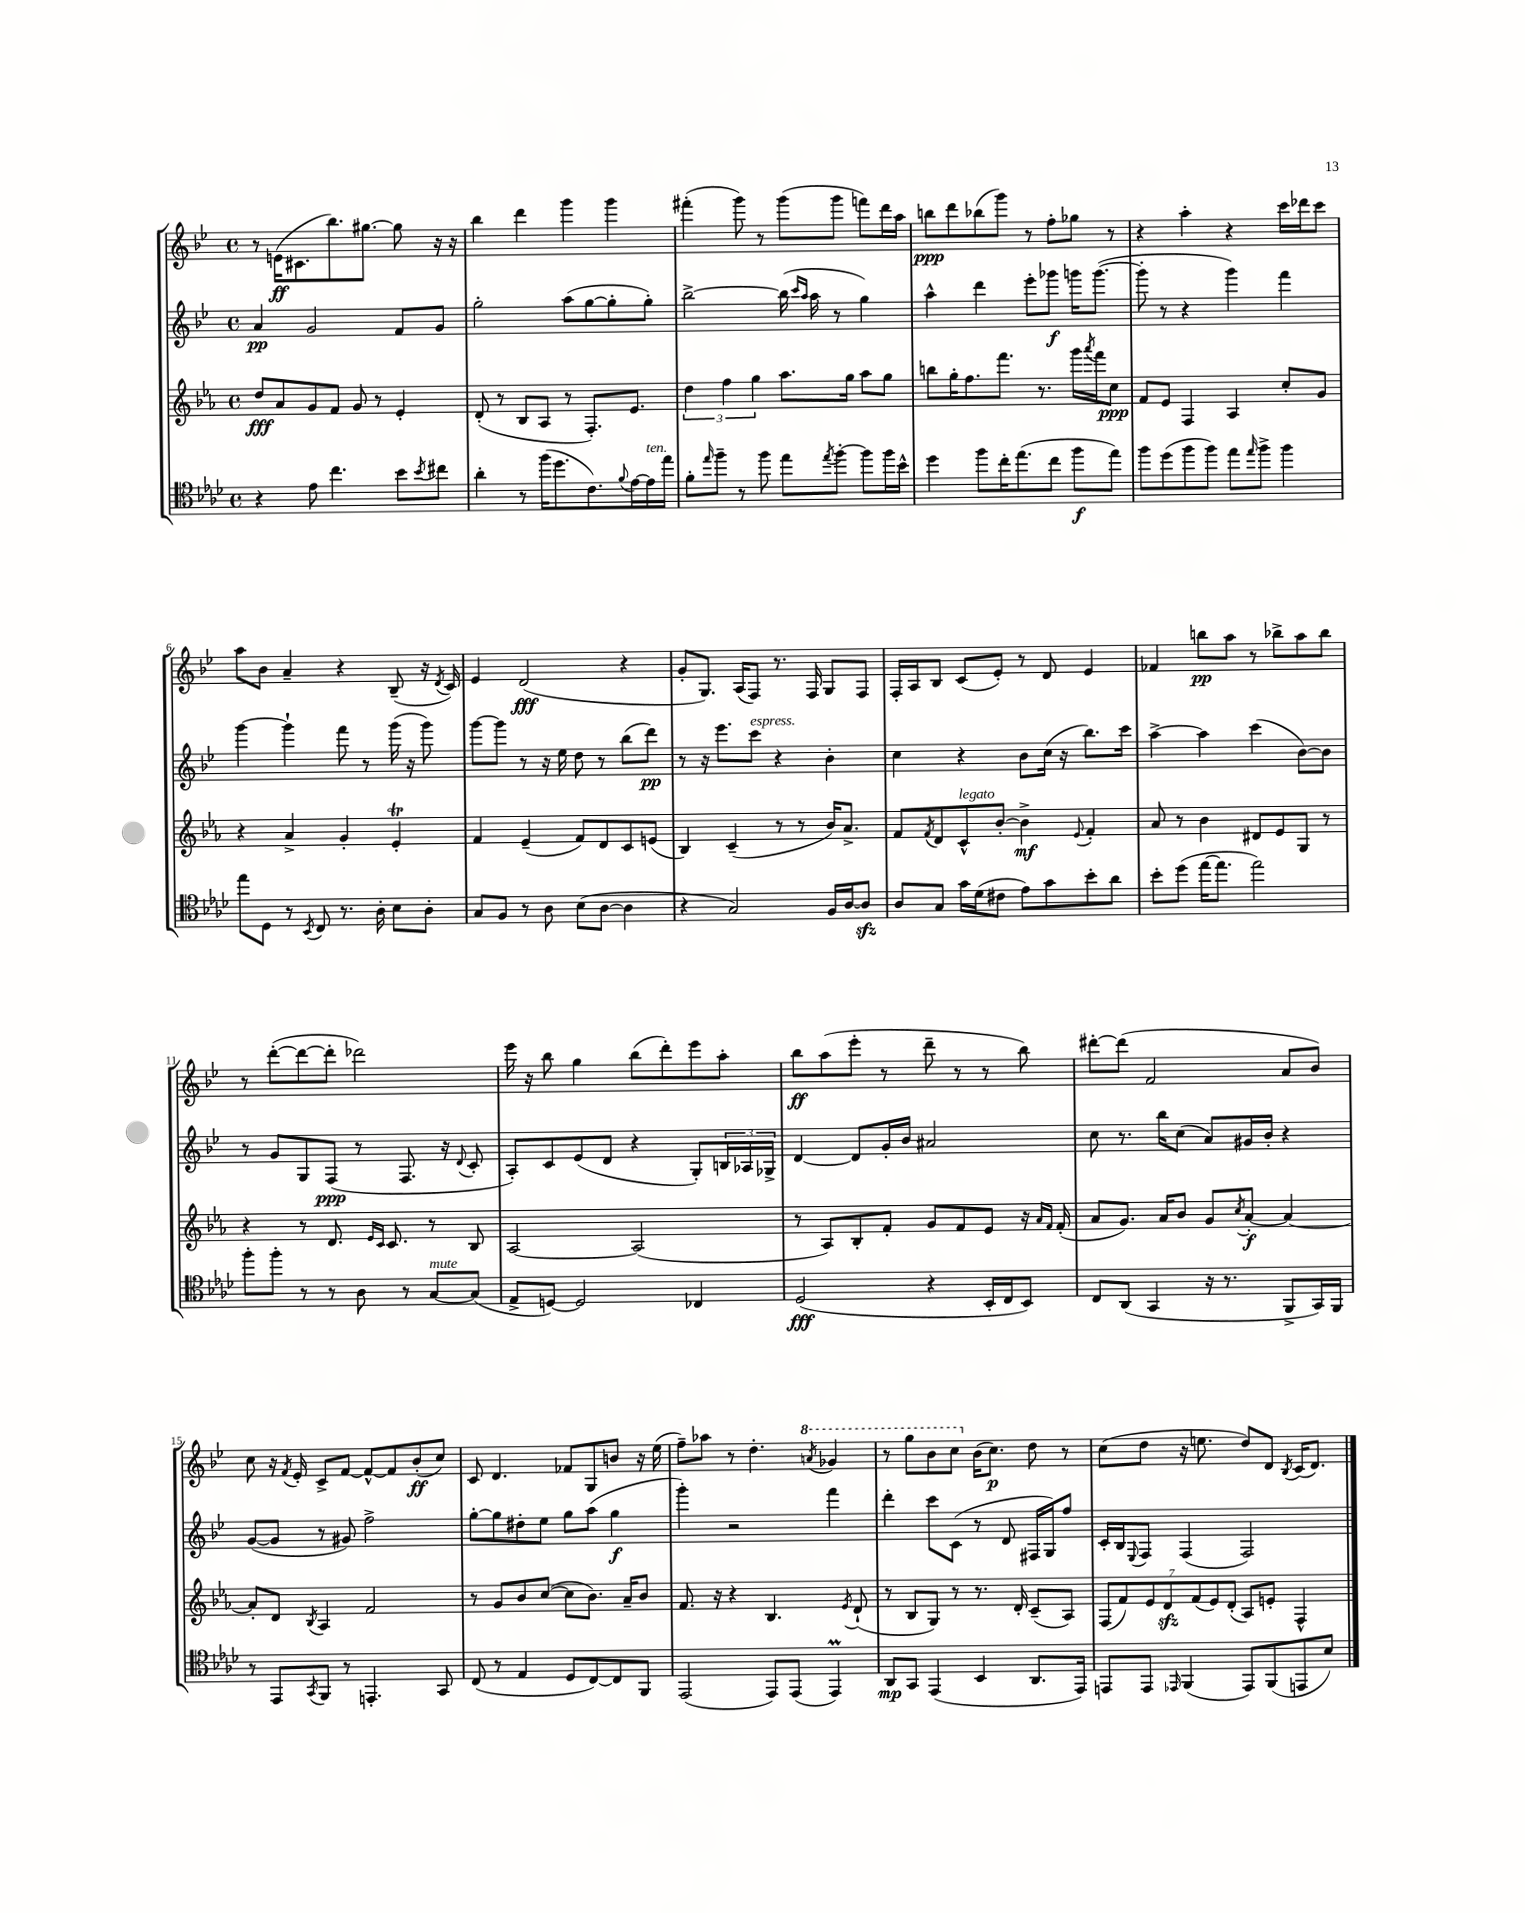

**kern	**kern	**kern	**kern
*staff4	*staff3	*staff2	*staff1
*clefC4	*clefG2	*clefG2	*clefG2
*k[b-e-a-d-]	*k[b-e-a-]	*k[b-e-]	*k[b-e-]
*M4/4	*M4/4	*M4/4	*M4/4
*met(c)	*met(c)	*met(c)	*met(c)
4r	8dd	4a	8r
.	8a-	.	(16e
.	.	.	8.c#
8e-	8g	2g	.
4.cc	8f	.	8.bb-)
.	8g	.	.
.	.	.	[8.gg#
.	8r	.	.
8b-	4e-'	8f	8gg#]
8qb-	.	.	.
8cc#	.	8g	16r
.	.	.	16r
=	=	=	=
4a-'	(8d'	2gg'	4bb-
.	8r	.	.
8r	8B-	.	4ddd
(16ff	8A-	.	.
8.dd-	.	.	.
.	8r	(8aa	4ggg
8.c)	8.F')	[8gg	.
.	.	8gg']	4ggg
8qqf	.	.	.
[16e-	8.e-	.	.
16e-]	.	8gg')	.
16ee-	.	.	.
=	=	=	=
8f'	6dd	[2bb-^	(4fff#'
16qqee-	.	.	.
8ff~	.	.	.
.	6ff	.	.
8r	.	.	8ggg)
.	6gg	.	.
8ff	.	.	8r
8ee-	8.aa-	(16bb-]	(8ggg
.	.	16qqccc	.
.	.	16qqaa	.
.	.	16aa	.
8qee-	.	.	.
[8ff'	.	8r	8ggg
.	16gg	.	.
8ff]	8aa-	4gg)	8fff)
16ff	8gg	.	16ddd
16b-^^	.	.	16aa
=	=	=	=
4dd-	8bb	4aa^^	8bb
.	16gg'	.	8ddd
.	8.ff	.	.
8ff	.	4ddd	(8bb-
16cc'	8.fff	.	8ggg)
(8.ee-	.	.	.
.	.	8eee-'	8r
.	8.r	.	.
8cc	.	8ggg-	8ff'
8ff	16ggg	16ggg	8gg-
.	8qaaa-	.	.
.	16fff	([8.ggg	.
8ee-)	8cc	.	8r
=	=	=	=
8ff	8f	8ggg']	4r
(8dd-	8e-	8r	.
8ff	4F	4r	4aa'
8ff)	.	.	.
8ee-	4A-	4ggg)	4r
16qqee-	.	.	.
8ff^	.	.	.
4ff	8cc'	4fff	16ccc
.	.	.	16ddd-
.	8g	.	8ccc
=	=	=	=
8ee-	4r	[4ggg	8aa
8D-	.	.	8b-
8r	4a-^	4ggg`]	4a~
8qBB-	.	.	.
8C	.	.	.
8.r	4g'	8fff	4r
.	.	8r	.
16A-'	.	.	.
8B-	4e-'	(16ggg	(8B-~
.	.	16r	.
8A-'	.	8ggg)	16r
.	.	.	8qd
.	.	.	16c)
=	=	=	=
8G	4f	[8ggg	4e-
8F	.	8ggg]	.
8r	(4e-~	8r	(2d
8A-	.	16r	.
.	.	16ee-	.
(8B-	8f)	8dd	.
[8A-	8d	8r	.
4A-]	8c	(8bb-	4r
.	(8e	8ddd)	.
=	=	=	=
4r	4B-)	8r	8g'
.	.	16r	8.G)
.	.	8.eee-	.
2G)	(4c~	.	.
.	.	.	(16A
.	.	8ccc	8F)
.	8r	4r	8.r
.	8r	.	.
.	.	.	16F
16F	16b-)	4b-'	8G
[16A-	8.a-^	.	.
8A-]	.	.	8F
=	=	=	=
8A-	8f	4cc	16F'
.	.	.	16A
.	8qf	.	.
8G	8d	.	8B-
16g	8c^^	4r	(8c
(16d-	.	.	.
8c#	[8b-'	.	8e-')
8e-)	4b-^]	8b-	8r
8g	.	(16cc	8d
.	.	16r	.
.	8qqe-	.	.
8b-'	4f'	8.bb-)	4e-
8a-	.	.	.
.	.	16ccc	.
=	=	=	=
8b-'	8a-	[4aa^	4f-
(8dd-	8r	.	.
[16ee-	4b-	4aa]	8bb
8.ee-]	.	.	.
.	.	.	8aa
2ee-)	8d#	(4ccc	8r
.	8e-	.	8bb-^
.	8G	[8b-)	8aa
.	8r	8b-]	8bb-
=	=	=	=
8ff'	4r	8r	8r
8ff'	.	8g	([8ddd'
8r	8r	8G	8ddd_
8r	8.d	(8F	8ddd']
8A-	.	8r	2ddd-)
.	16qqe-	.	.
.	16qqc	.	.
.	8.c	.	.
8r	.	8.F	.
[8G	8r	.	.
.	.	16r	.
.	.	8qqd	.
(8G]	8B-	8c'	.
=	=	=	=
8E-^	[2A-	8A')	16eee-
.	.	.	16r
[8D)	.	8c	8bb-
2D]	.	(8e-	4gg
.	.	8d	.
.	(2A-]	4r	(8bb-
.	.	.	8ddd')
4C-	.	8G')	8eee-
.	.	24B	8aa'
.	.	24A-	.
.	.	24G-^	.
=	=	=	=
(2D-	8r	[4d	8bb-
.	8A-)	.	(8aa
.	8B-'	8d]	8eee-'
.	8f'	16g'	8r
.	.	16b-	.
4r	8g	2a#	8ddd~
.	8f	.	8r
16BB-'	8e-	.	8r
16C	.	.	.
8BB-)	16r	.	8bb-)
.	16qqa-	.	.
.	16qqf	.	.
.	(16f'	.	.
=	=	=	=
8C	8a-	8cc	[8ddd#'
(8AA-	8.g)	8.r	(8ddd#]
4GG	.	.	2f
.	16a-	16bb-	.
.	8b-	(8cc	.
16r	8g	8a)	.
8.r	.	.	.
.	8qcc	.	.
.	[8a-'	16g#	.
.	.	16b-'	.
8FF^	4a-_	4r	8a
16GG)	.	.	8b-)
16FF	.	.	.
=	=	=	=
8r	8a-']	([8g	8cc
8EE-	8d	8g]	16r
.	.	.	8qf
.	.	.	16e-'
8qGG	8qB-	.	.
8FF	4A-	8r	8c^
8r	.	8g#)	[8f
4.EE'	2f	2ff^	8f^^_
.	.	.	8f]
.	.	.	(8b-'
8GG	.	.	8cc)
=	=	=	=
(8C	8r	[8gg'	8c
8r	8g	8gg]	4.d
4E-	8b-	8dd#'	.
.	([8cc	8ee-	.
8D-	8cc]	8gg	8f-
[8C)	8.b-)	(8aa	8G
8C]	.	4gg	8b
.	16a-~	.	.
8FF	8b-	.	16r
.	.	.	(16ee-
=	=	=	=
(2EE-	8.f	4ggg')	8ff~)
.	.	.	8aa-
.	16r	.	.
.	4r	2r	8r
.	.	.	4.dd'
8EE-)	4.B-	.	.
(8EE-	.	.	.
.	.	.	8qaa
4EE-)	.	4fff	4gg-
.	8qe-	.	.
.	(8d`	.	.
=	=	=	=
8AA-	8r	4ddd'	8r
8GG	8B-	.	8ggg
(4EE-	8G)	8ccc	8bb-
.	8r	(8c	8ccc
4BB-	8.r	8r	(16b-
.	.	.	8.cc)
.	.	8d	.
.	16d'	.	.
8.AA-	(8c~	16F#	8dd
.	.	16G)	.
.	8A-)	8ff	8r
16EE-)	.	.	.
=	=	=	=
8EE	(14F	16c'	(8cc
.	.	16B-	.
.	14f)	.	.
.	.	8qqE-	.
8EE	.	8F	8dd
.	14e-	.	.
.	14d	.	.
16qqEE-	.	.	.
(4FF	.	(4F	16r
.	(14f	.	.
.	.	.	8.ee
.	14e-)	.	.
.	(14d'	.	.
8EE-)	8A-)	2F)	8dd)
(8FF	8e'	.	8d
.	.	.	8qB-
8EE	4F^^	.	(16c
.	.	.	8.d)
8B-)	.	.	.
==	==	==	==
*-	*-	*-	*-
